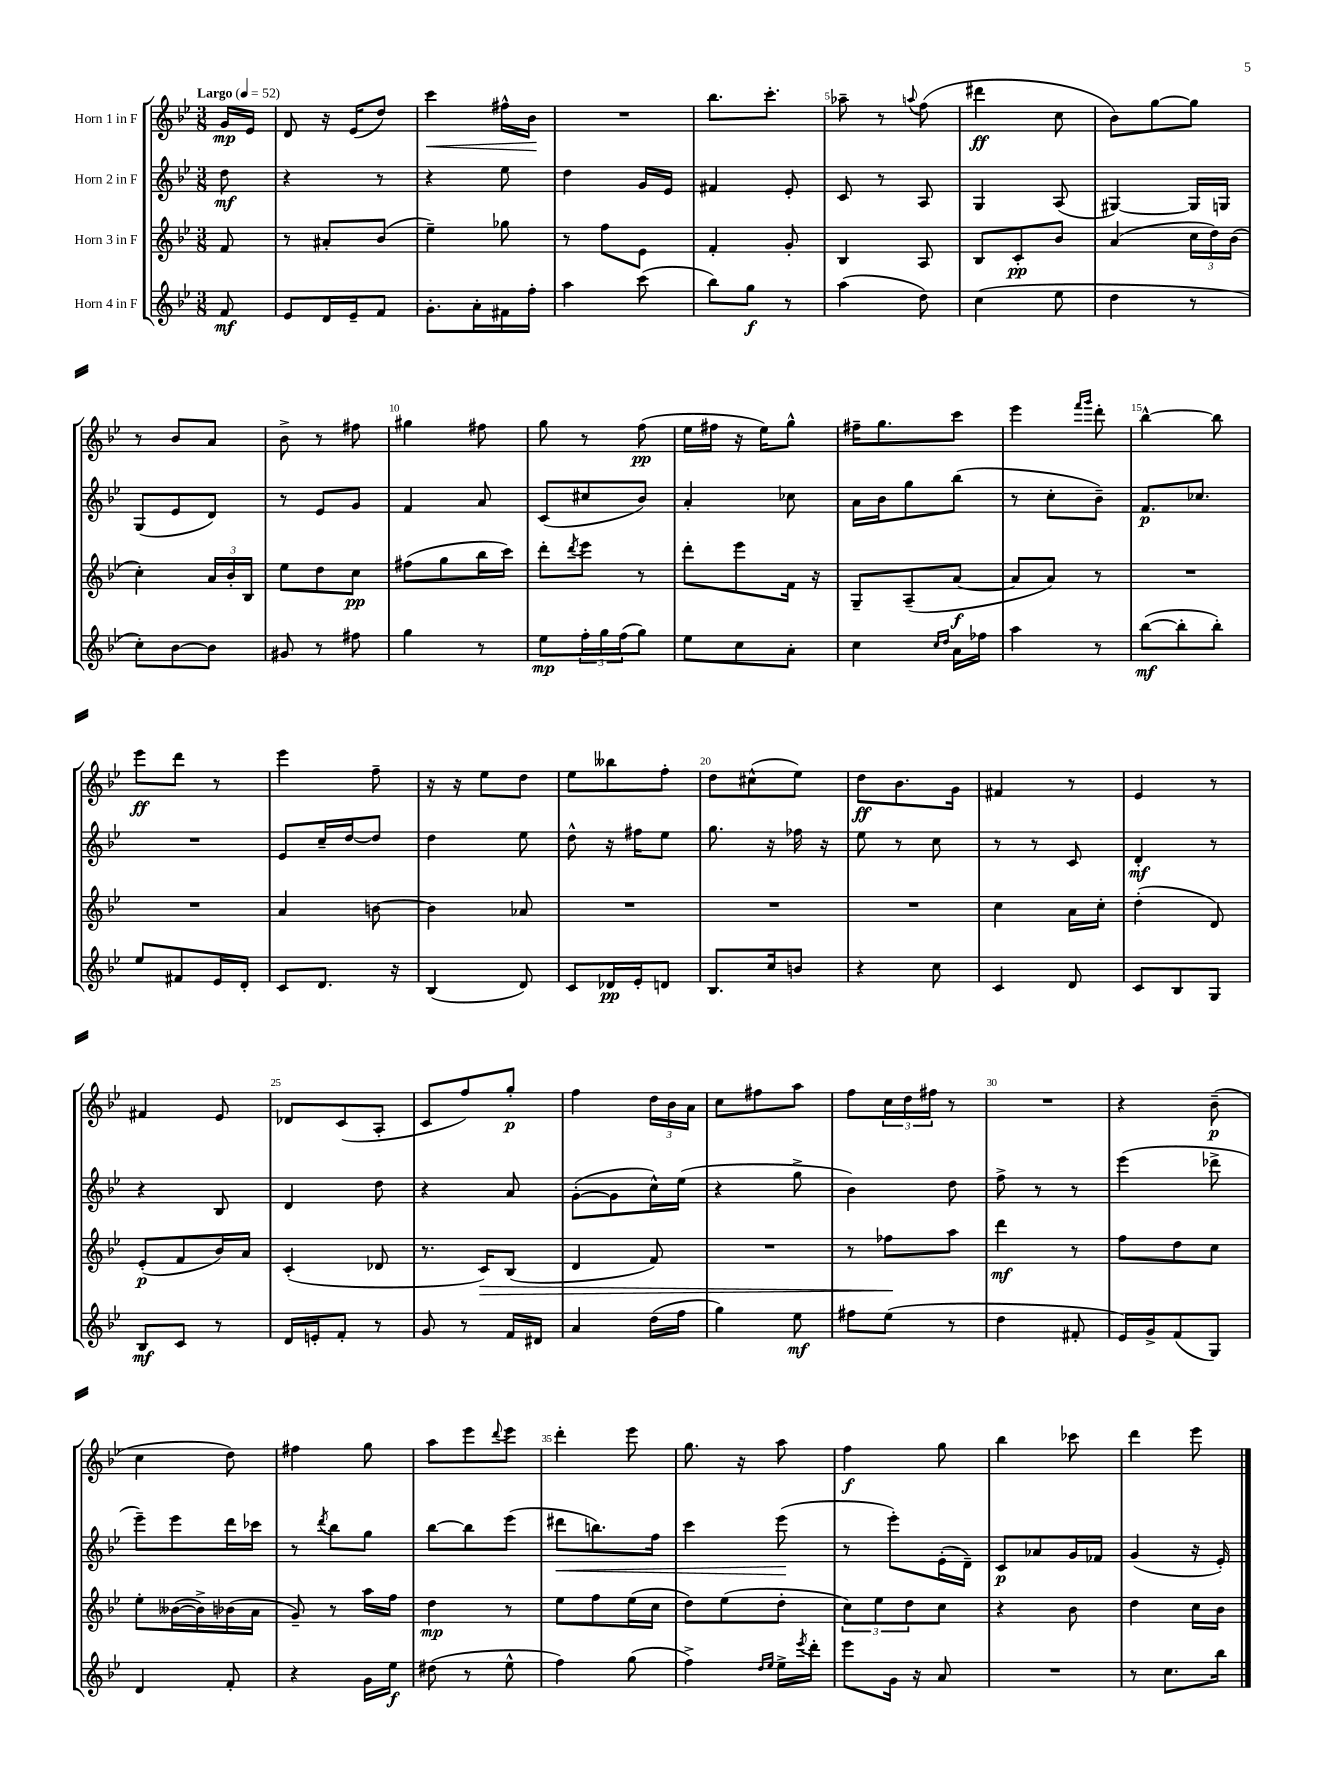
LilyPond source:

<<
\new StaffGroup <<
\new Staff = "s0" \with { instrumentName = "Horn 1 in F" } {
    \clef treble \key bes \major \numericTimeSignature \time 3/8 \partial 8 \tempo "Largo" 4 = 52
    g'16\mp ees'16 |
    d'8 r16 ees'16( d''8) |
    c'''4\< fis''16-^ bes'16\! |
    R4. |
    bes''8. c'''8.-. |
    aes''8-- r8 \appoggiatura { a''8 } f''8( |
    dis'''4\ff c''8 |
    bes'8) g''8~ g''8 |
    r8 bes'8 a'8 |
    bes'8-> r8 fis''8 |
    gis''4 fis''8 |
    g''8 r8 f''8\pp( |
    ees''16 fis''16 r16 ees''16) g''8-^ |
    fis''16-- g''8. c'''8 |
    ees'''4 \grace { f'''16 g'''16 } d'''8-. |
    bes''4~-^ bes''8 |
    ees'''8\ff d'''8 r8 |
    ees'''4 f''8-- |
    r16 r16 ees''8 d''8 |
    ees''8 beses''8 f''8-. |
    d''8 cis''8-^( ees''8) |
    d''8\ff bes'8. g'16 |
    fis'4 r8 |
    ees'4 r8 |
    fis'4 ees'8 |
    des'8 c'8( a8-. |
    c'8 f''8) g''8-.\p |
    f''4 \tuplet 3/2 { d''16 bes'16 a'16 } |
    c''8 fis''8 a''8 |
    f''8 \tuplet 3/2 { c''16 d''16 fis''16 } r8 |
    R4. |
    r4 bes'8--\p( |
    c''4 d''8) |
    fis''4 g''8 |
    a''8 ees'''8 \appoggiatura { d'''8 } ees'''8 |
    d'''4-. ees'''8 |
    g''8. r16 a''8 |
    f''4\f g''8 |
    bes''4 ces'''8 |
    d'''4 ees'''8 \bar "|." |
}
\new Staff = "s1" \with { instrumentName = "Horn 2 in F" } {
    \clef treble \key bes \major \numericTimeSignature \time 3/8 \partial 8
    d''8\mf |
    r4 r8 |
    r4 ees''8 |
    d''4 g'16 ees'16 |
    fis'4 ees'8-. |
    c'8 r8 a8 |
    g4 a8( |
    gis4~) gis16 g16 |
    g8( ees'8 d'8) |
    r8 ees'8 g'8 |
    f'4 a'8 |
    c'8( cis''8 bes'8) |
    a'4-. ces''8 |
    a'16 bes'16 g''8 bes''8( |
    r8 c''8-. bes'8--) |
    f'8.\p ces''8. |
    R4. |
    ees'8 c''16-- d''16~ d''8 |
    d''4 ees''8 |
    d''8-^ r16 fis''16 ees''8 |
    g''8. r16 fes''16 r16 |
    ees''8 r8 c''8 |
    r8 r8 c'8 |
    d'4-.\mf r8 |
    r4 bes8 |
    d'4 d''8 |
    r4 a'8 |
    g'8~-.( g'8 c''16-^) ees''16( |
    r4 g''8-> |
    bes'4) d''8 |
    f''8-> r8 r8 |
    ees'''4( des'''8-> |
    ees'''8--) ees'''8 d'''16 ces'''16 |
    r8 \acciaccatura { d'''8 } bes''8 g''8 |
    bes''8~ bes''8 ees'''8( |
    dis'''8\< b''8.) f''16 |
    c'''4 ees'''8\!( |
    r8 ees'''8-.) ees'16-.( d'16--) |
    c'8\p aes'8 g'16 fes'16 |
    g'4( r16 ees'16-.) \bar "|." |
}
\new Staff = "s2" \with { instrumentName = "Horn 3 in F" } {
    \clef treble \key bes \major \numericTimeSignature \time 3/8 \partial 8
    f'8 |
    r8 ais'8-. bes'8( |
    ees''4--) ges''8 |
    r8 f''8 ees'8 |
    f'4-. g'8-. |
    bes4 a8 |
    bes8 c'8-.\pp bes'8 |
    a'4( \tuplet 3/2 { c''16 d''16) bes'16( } |
    c''4-.) \tuplet 3/2 { a'16 bes'16-. bes16 } |
    ees''8 d''8 c''8\pp |
    fis''8( g''8 bes''16 c'''16) |
    d'''8-. \acciaccatura { d'''8 } ees'''8 r8 |
    d'''8-. ees'''8 f'16 r16 |
    g8-- a8--( a'8~\f |
    a'8 a'8) r8 |
    R4. |
    R4. |
    a'4 b'8~ |
    b'4 aes'8 |
    R4. |
    R4. |
    R4. |
    c''4 a'16 c''16-. |
    d''4-.( d'8) |
    ees'8-.\p( f'8 bes'16) a'16 |
    c'4-.( des'8 |
    r8. c'16\>) bes8( |
    d'4 f'8) |
    R4. |
    r8 fes''8\! a''8 |
    d'''4\mf r8 |
    f''8 d''8 c''8 |
    ees''8-. beses'16~( beses'16->) bes'16( a'16 |
    g'8--) r8 a''16 f''16 |
    d''4\mp r8 |
    ees''8 f''8 ees''16( c''16 |
    d''8) ees''8( d''8-. |
    \tuplet 3/2 { c''8) ees''8 d''8 } c''8 |
    r4 bes'8 |
    d''4 c''16 bes'16 \bar "|." |
}
\new Staff = "s3" \with { instrumentName = "Horn 4 in F" } {
    \clef treble \key bes \major \numericTimeSignature \time 3/8 \partial 8
    f'8\mf |
    ees'8 d'16 ees'16-- f'8 |
    g'8.-. a'16-. fis'16 f''16-. |
    a''4 c'''8( |
    bes''8) g''8\f r8 |
    a''4( d''8) |
    c''4( ees''8 |
    d''4 r8 |
    c''8-.) bes'8~ bes'8 |
    gis'8 r8 fis''8 |
    g''4 r8 |
    ees''8\mp \tuplet 3/2 { f''16-. g''16 f''16( } g''8) |
    ees''8 c''8 a'8-. |
    c''4 \grace { c''16 d''16 } a'16 fes''16 |
    a''4 r8 |
    bes''8~\mf( bes''8-. bes''8-.) |
    ees''8 fis'8 ees'16 d'16-. |
    c'8 d'8. r16 |
    bes4( d'8) |
    c'8 des'16\pp ees'16-. d'8 |
    bes8. c''16 b'8 |
    r4 c''8 |
    c'4 d'8 |
    c'8 bes8 g8 |
    bes8\mf c'8 r8 |
    d'16 e'16-. f'8-. r8 |
    g'8 r8 f'16 dis'16 |
    a'4 d''16( f''16 |
    g''4) ees''8\mf |
    fis''8 ees''8( r8 |
    d''4 fis'8-. |
    ees'16) g'16-> f'8( g8) |
    d'4 f'8-. |
    r4 g'16 ees''16\f |
    dis''8( r8 ees''8-^ |
    f''4) g''8( |
    f''4->) \grace { d''16 ees''16 } ees''16-> \acciaccatura { ees'''8 } d'''16-. |
    ees'''8 g'16 r16 a'8 |
    R4. |
    r8 c''8. bes''16 \bar "|." |
}
>>
>>
\layout { \context { \Score \override BarNumber.break-visibility = ##(#f #t #t) barNumberVisibility = #(every-nth-bar-number-visible 5) } }
